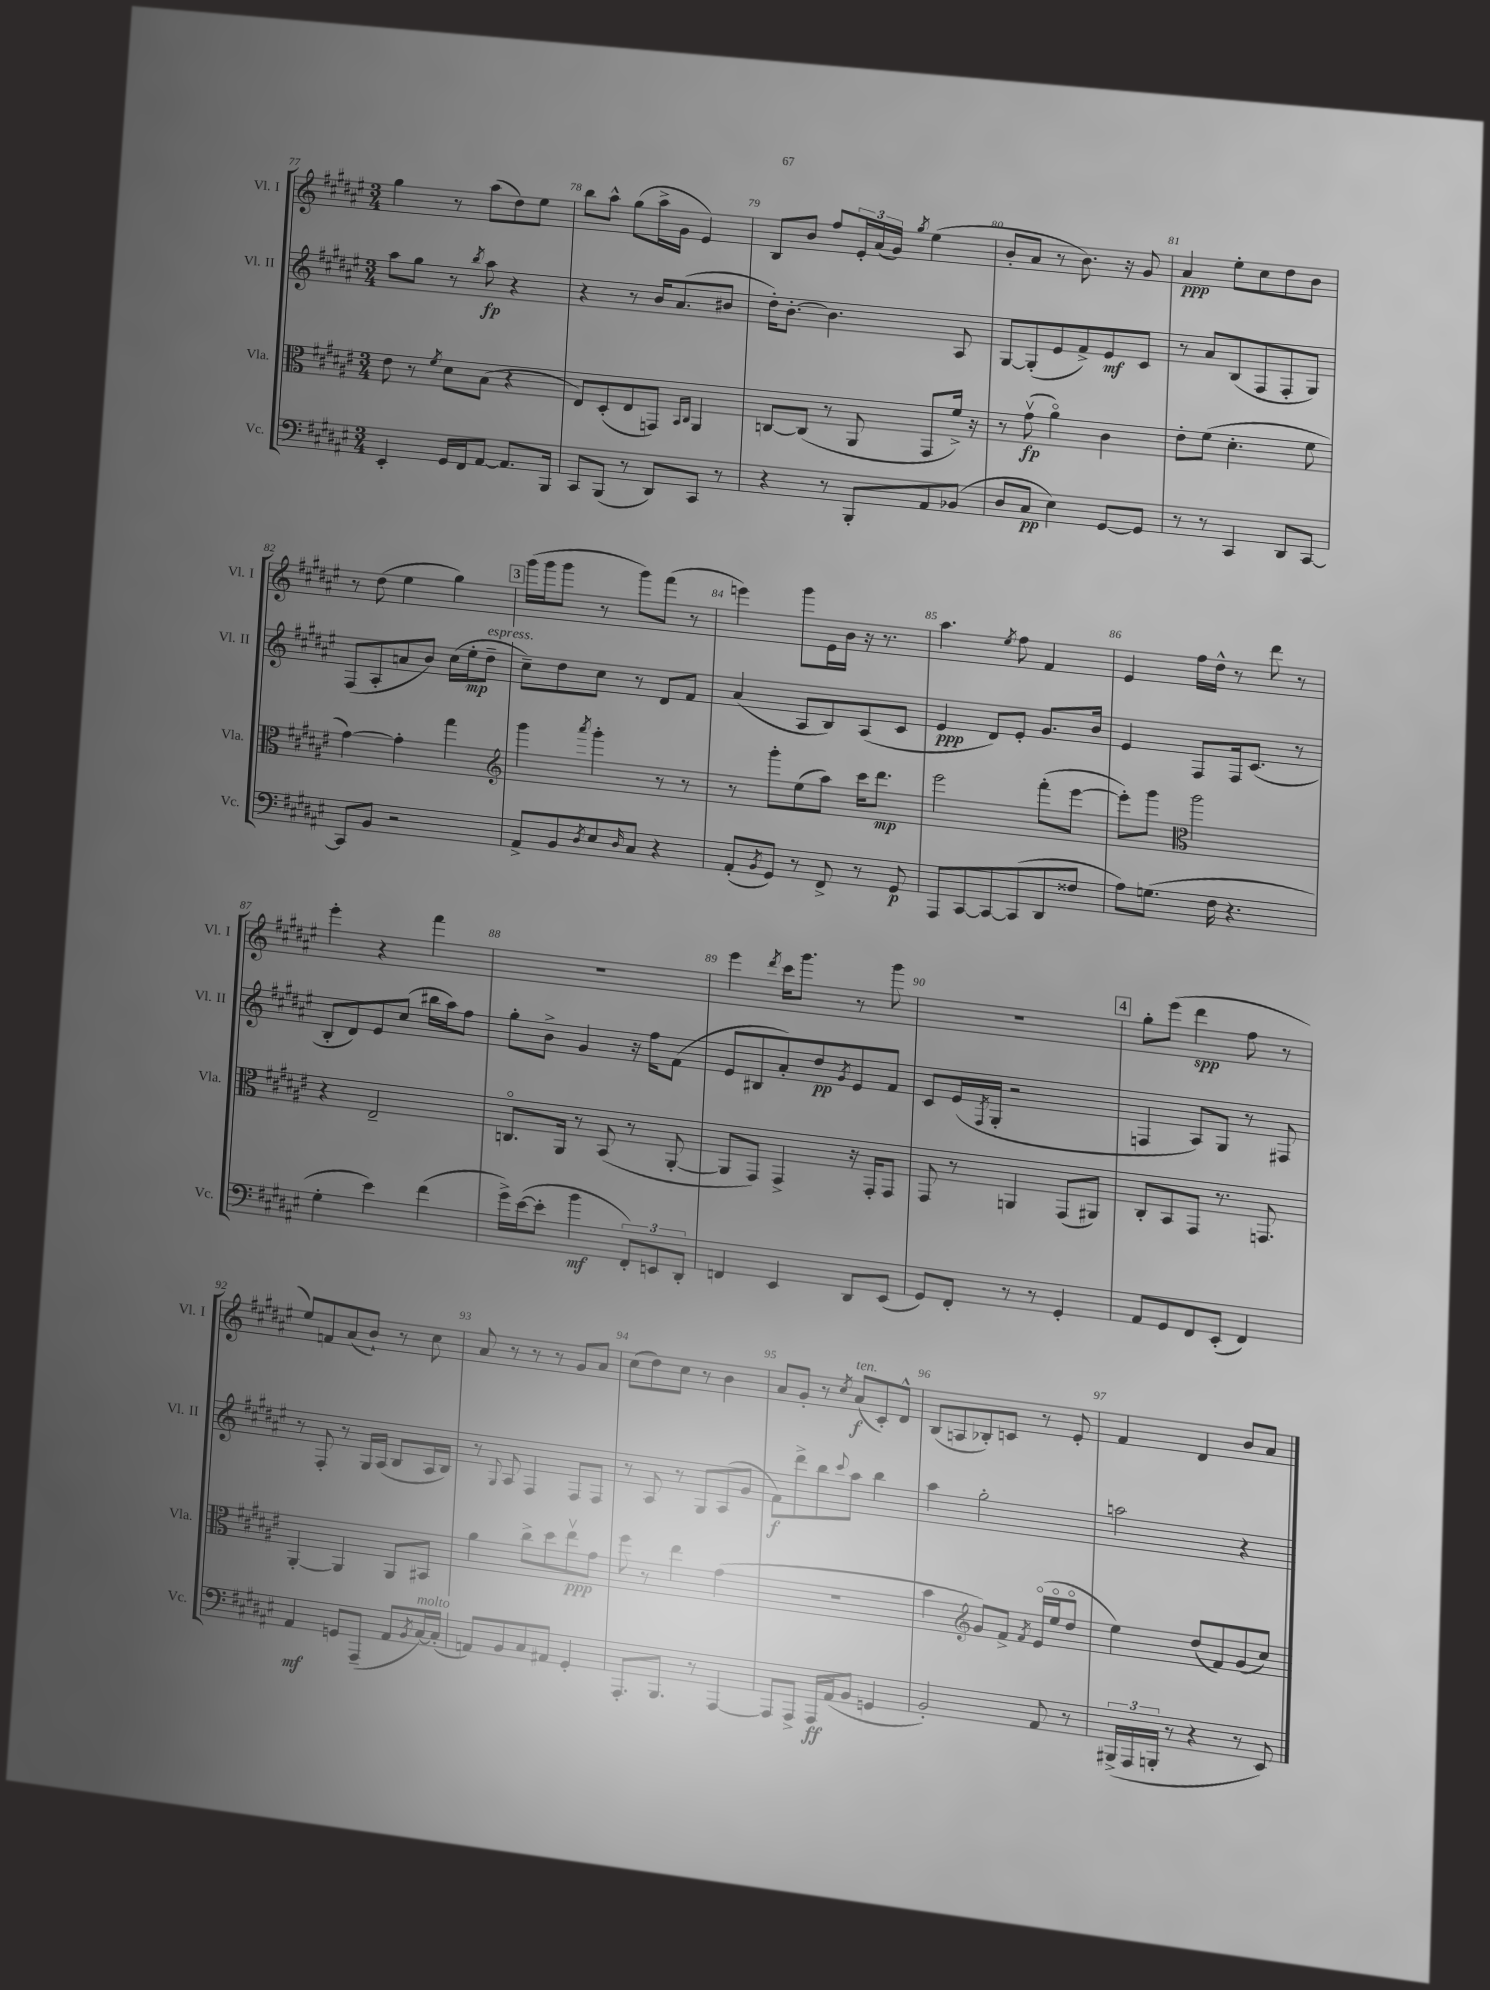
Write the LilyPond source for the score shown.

<<
\new StaffGroup <<
\new Staff = "s0" \with { instrumentName = "Vl. I" shortInstrumentName = "Vl. I" } {
    \clef treble \key fis \major \numericTimeSignature \time 3/4
    gis''4 r8 ais''8( dis''8) eis''8 |
    b''8 ais''8-^ gis''8( ais''16-> gis'16 eis'4) |
    b8 b'8 fis''8 \tuplet 3/2 { eis'16-. ais'16( gis'16) } \acciaccatura { gis''8 } eis''4( |
    b'8-. ais'8 r8 b'8.) r16 gis'8 |
    ais'4\ppp eis''8-. cis''8 dis''8 b'8 |
    r8 dis''8( eis''4 gis''4) |
    \mark \markup { \box "3" } gis'''16( gis'''16 gis'''8 r8 gis'''8) fis'''8( r8 |
    e'''4) gis'''8 eis'16 b'16 r16 r8. |
    ais''4. \acciaccatura { eis''8 } fis''8 fis'4 |
    eis'4 fis''16 dis''16-^ r8 dis'''8 r8 |
    eis'''4-. r4 fis'''4 |
    R2. |
    eis'''4 \acciaccatura { dis'''8 } cis'''16 gis'''8. r8 gis'''8 |
    R2. |
    \mark \markup { \box "4" } gis''8-. eis'''8( dis'''4\spp fis''8 r8 |
    eis''8) f'8 ais'8( b'8-!) r8 cis''8 |
    ais'8 r8 r8 r8 gis'8 ais'8 |
    cis''8( dis''8) cis''8 r8 b'4 |
    ais'8 gis'8-. r8 \acciaccatura { cis''8 } ais'8\f^\markup { \italic "ten." }( cis'8-.) dis'8-^ |
    b8( a8 bes8-.) c'8 r8 eis'8-. |
    fis'4 dis'4 b'8 ais'8 \bar "|." |
}
\new Staff = "s1" \with { instrumentName = "Vl. II" shortInstrumentName = "Vl. II" } {
    \clef treble \key fis \major \numericTimeSignature \time 3/4
    ais''8 gis''8 r8 \acciaccatura { b''8 } ais''8\fp r4 |
    r4 r8 b'16 ais'8.( bis'8 |
    dis''16-.) b'8.~-. b'4. ais8 |
    gis8~ gis8-.( eis'8 fis'8->) eis'8\mf cis'8 |
    r8 ais'8 b8( fis8 fis8-. gis8) |
    fis8( ais8-. a'8 b'8) cis''16( eis''16-.\mp dis''8--^\markup { \italic "espress." } |
    \mark \markup { \box "3" } cis''8--) dis''8 cis''8 r8 dis'8 fis'8 |
    ais'4( ais8 b8) ais8( cis'8 |
    eis'4\ppp dis'8) eis'8-. gis'8. b'16 |
    eis'4 fis8 fis16 cis'8.( r8 |
    b8-. dis'8) eis'8 cis''8( bis''16 ais''16) fis''8 |
    gis''8-. b'8-> gis'4 r16 fis''16 fis'8( |
    eis'8 bis8 ais'8-.) dis''8\pp \acciaccatura { gis'8 } eis'8 fis'8 |
    cis'8 eis'16( \acciaccatura { fis8 } gis16-. r2 |
    \mark \markup { \box "4" } f4 ais8) gis8 r8 fis8 |
    r8 fis8-. r8 gis16 ais16( b8 ais16 b16) |
    r8 \appoggiatura { gis8 } ais8 fis4 fis8 fis8 |
    r8 ais8 r8 gis8 ais8( gis'8 |
    fis'8\f) dis'''8-> b''8 \appoggiatura { cis'''8 } ais''8 b''4 |
    ais''4 gis''2-. |
    a''2 r4 \bar "|." |
}
\new Staff = "s2" \with { instrumentName = "Vla." shortInstrumentName = "Vla." } {
    \clef alto \key fis \major \numericTimeSignature \time 3/4
    eis'8 r8 \acciaccatura { fis'8 } dis'8 b8( r4 |
    eis8) dis8-.( eis8 g,8) \grace { b,16 cis16 } ais,4 |
    c8~ c8( r8 ais,8 gis,8 fis'16->) r16 |
    r8 gis'8\upbow\fp( ais'4\flageolet) cis'4 |
    eis'8-. fis'8( dis'4.-. fis'8 |
    gis'4~) gis'4-. gis''4 |
    \mark \markup { \box "3" } \clef treble gis'''4 \acciaccatura { ais'''8 } gis'''4-. r8 r8 |
    r8 gis'''8-. eis''8( ais''8) cis'''16 dis'''8.\mp |
    eis'''2 fis'''8-.( eis'''8~ |
    eis'''8-.) gis'''8 \clef alto ais''2 |
    r4 eis2-- |
    c8.\flageolet ais,16 r8 b,8( r8 ais,8~-. |
    ais,8 gis,8) gis,4-> r16 gis,16-. gis,8 |
    gis,8 r8 a,4 gis,8( ais,8) |
    \mark \markup { \box "4" } cis8-. b,8 gis,8 r8. g,8. |
    ais,4~-. ais,4 ais,8 bis,8 |
    ais'4 cis''8-> dis''8 eis''8\upbow\ppp gis'8 |
    fis''8 r8 eis''4 gis'4( |
    R2. |
    b'4 \clef treble gis'8) fis'8-> \acciaccatura { fis'8 } eis'16\flageolet( eis''16\flageolet dis''8\flageolet |
    eis''4) dis''8( fis'8) gis'8( cis''8) \bar "|." |
}
\new Staff = "s3" \with { instrumentName = "Vc." shortInstrumentName = "Vc." } {
    \clef bass \key fis \major \numericTimeSignature \time 3/4
    eis,4-. gis,16 fis,16 ais,8~ ais,8. b,,16 |
    cis,8 b,,8( r8 dis,8) cis,8 r8 |
    r4 r8 b,,8-. ais,8 bes,8( |
    dis8 cis8\pp eis4) gis,8~ gis,8 |
    r8 r8 cis,4 dis,8 cis,8~ |
    cis,8 b,8 r2 |
    \mark \markup { \box "3" } ais,8-> b,8 \acciaccatura { dis8 } eis8 \grace { dis16 } cis8 r4 |
    ais,8-.( \acciaccatura { b,8 } gis,8) r8 fis,8-> r8 gis,8\p |
    ais,,8 cis,8~ cis,8~ cis,8( dis,8 fisis8 |
    ais8) g8.( fis16 r4. |
    gis4-. eis'4) fis'4( |
    gis'16->) eis'16~( eis'8-. b'4\mf \tuplet 3/2 { fis,8-.) e,8 dis,8-. } |
    f,4 eis,4 dis,8 eis,8( |
    gis,8) fis,8-. r8 r8 gis,4-. |
    \mark \markup { \box "4" } ais,8 gis,8 fis,8 eis,8-.( fis,4) |
    ais,4\mf g,8 ais,,8--( ais,8 \acciaccatura { b,8 } cis16~^\markup { \italic "molto" }) cis16-.( |
    a,8) b,8 cis8 ais,8 gis,4-. |
    ais,,8.-. b,,8. r8 ais,,4~ |
    ais,,8 ais,,8-> ais,,16\ff ais,16( b,8 g,4 |
    b,2-.) ais,8 r8 |
    \tuplet 3/2 { bis,,16->( ais,,16 b,,16-. } r8 r4 r8 eis,8) \bar "|." |
}
>>
>>
\layout { \context { \Score currentBarNumber = #77 \override BarNumber.break-visibility = ##(#f #t #t) barNumberVisibility = #all-bar-numbers-visible } }
